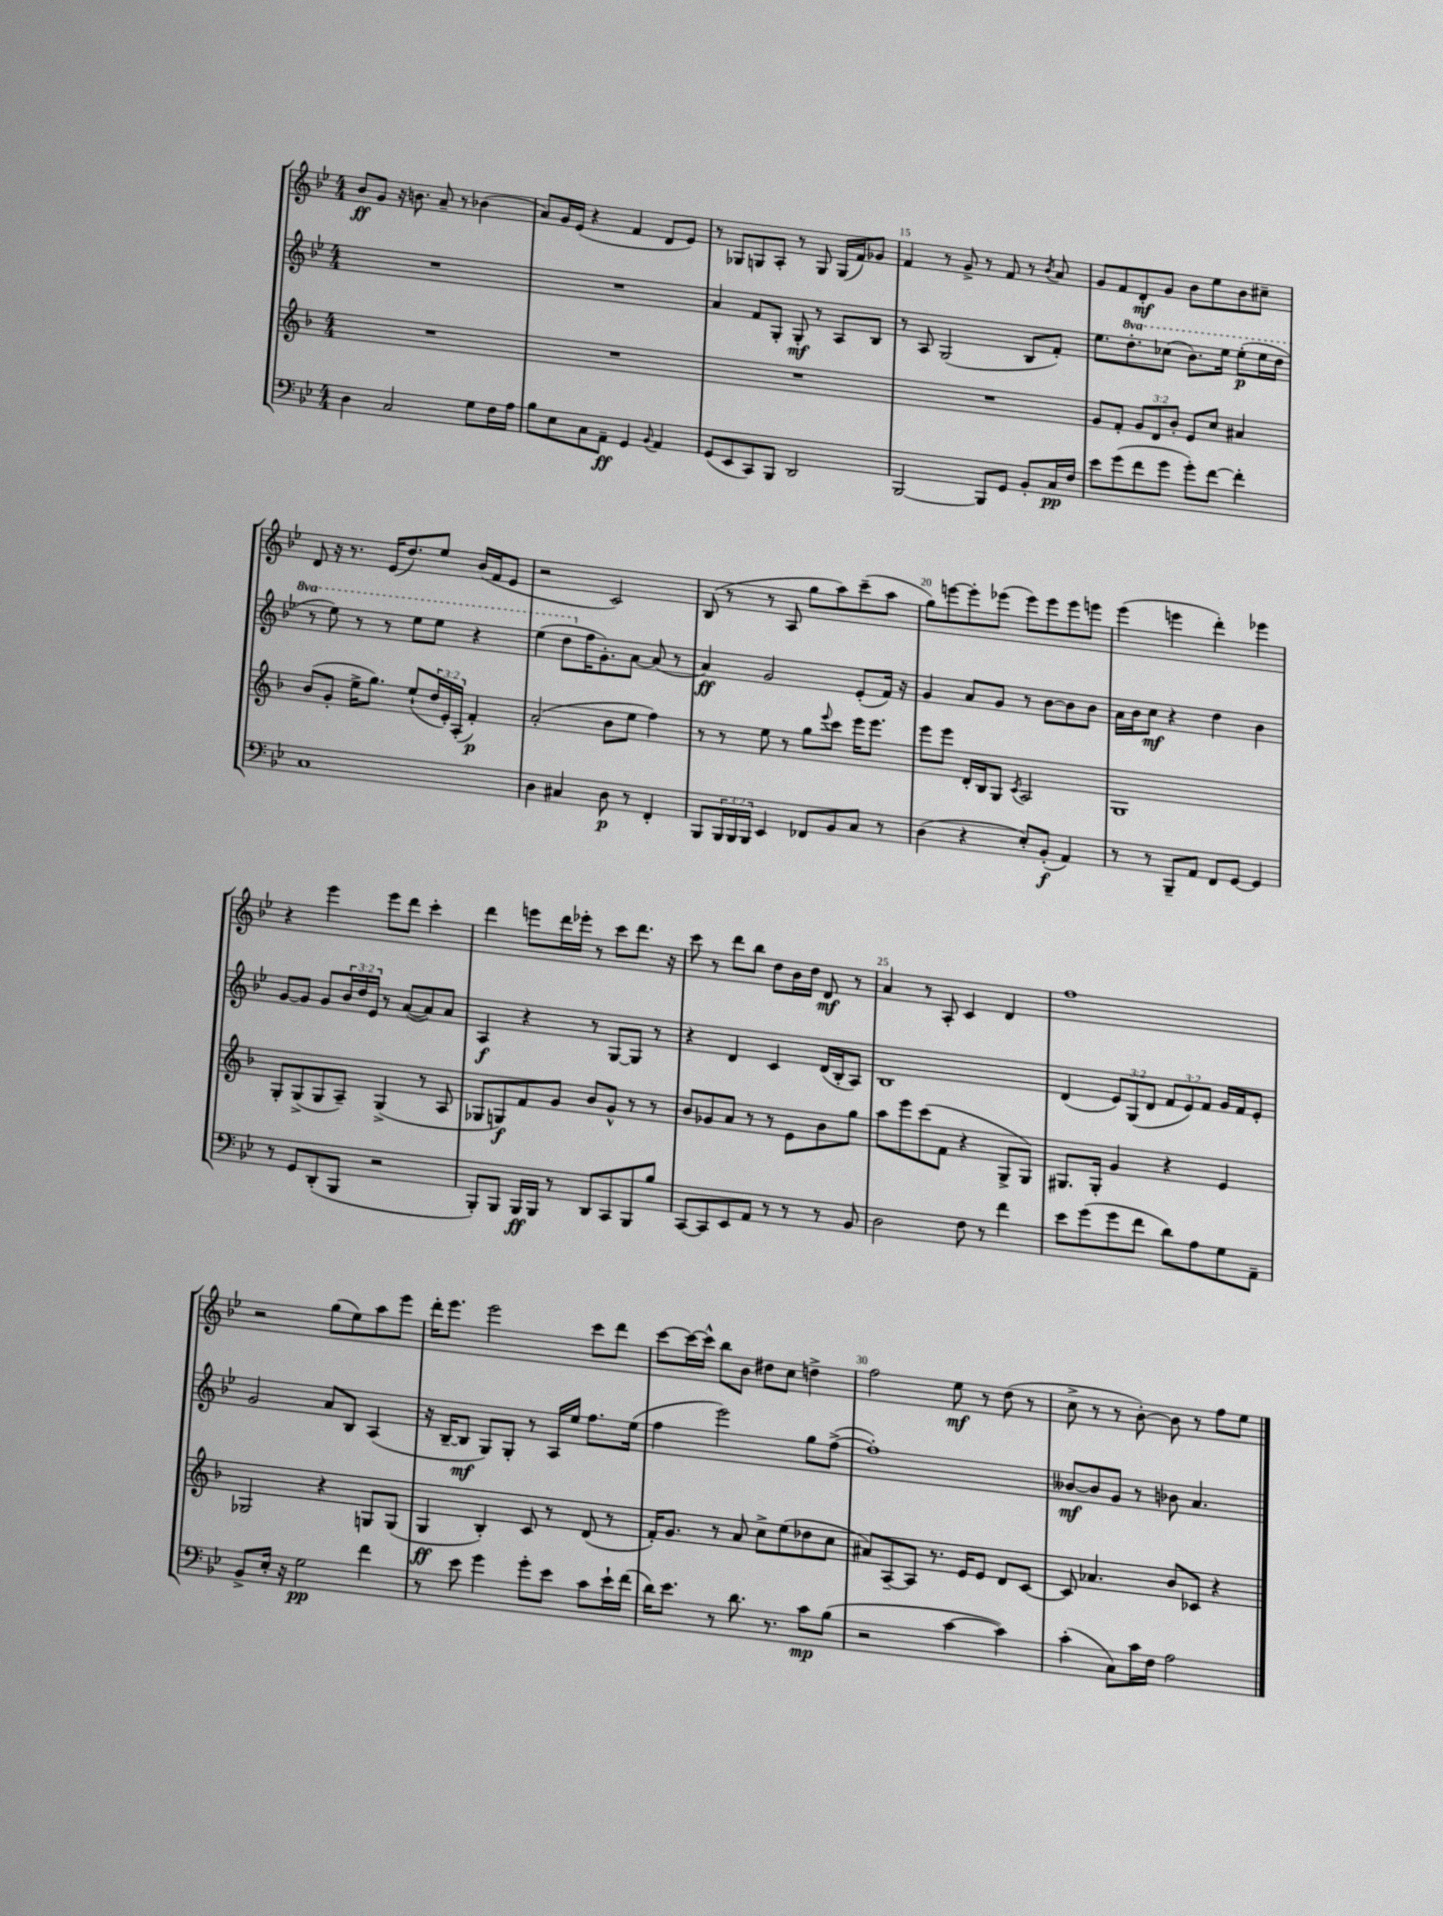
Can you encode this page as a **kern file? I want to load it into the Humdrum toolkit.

**kern	**dynam	**kern	**dynam	**kern	**dynam	**kern	**dynam
*part4	*part4	*part3	*part3	*part2	*part2	*part1	*part1
*staff4	*staff4	*staff3	*staff3	*staff2	*staff2	*staff1	*staff1
*clefF4	*	*clefG2	*	*clefG2	*	*clefG2	*
*k[b-e-]	*	*k[b-]	*	*k[b-e-]	*	*k[b-e-]	*
*M4/4	*	*M4/4	*	*M4/4	*	*M4/4	*
=12	=12	=12	=12	=12	=12	=12	=12
4D\	.	1r	.	1r	.	8b-/L	ff
.	.	.	.	.	.	8g/J	.
2C/	.	.	.	.	.	16r	.
.	.	.	.	.	.	8.bn\	.
.	.	.	.	.	.	8a~/	.
.	.	.	.	.	.	8r	.
8G\L	.	.	.	.	.	(4b-X\	.
16F\L	.	.	.	.	.	.	.
16A\JJ	.	.	.	.	.	.	.
=13	=13	=13	=13	=13	=13	=13	=13
8B-\L	.	1r	.	1r	.	8a/L)	.
8E-\	.	.	.	.	.	16g/L	.
.	.	.	.	.	.	(16e-/JJ	.
8C\	.	.	.	.	.	4r	.
8AA~\J	ff	.	.	.	.	.	.
4GG/	.	.	.	.	.	4f/	.
8qqBB-/	.	.	.	.	.	.	.
4AA/	.	.	.	.	.	8d/L	.
.	.	.	.	.	.	8e-/J)	.
=14	=14	=14	=14	=14	=14	=14	=14
(8GG/L	.	1r	.	4a/	.	8r	.
8EE-/	.	.	.	.	.	8G-X/L	.
8CC/)	.	.	.	8f/L	.	8Gn/	.
8BBB-/J	.	.	.	8G'/J	.	8A'/J	.
2DD/	.	.	.	8G'/	mf	8r	.
.	.	.	.	8r	.	8G/	.
.	.	.	.	8A/L	.	(16G/LL	.
.	.	.	.	.	.	16f/J)	.
.	.	.	.	8B-/J	.	8g-X/J	.
=15	=15	=15	=15	=15	=15	=15	=15
[2BBB-/	.	1r	.	8r	.	4f/	.
.	.	.	.	8A/	.	.	.
.	.	.	.	(2G/	.	8r	.
.	.	.	.	.	.	8g^/	.
8BBB-/L]	.	.	.	.	.	8r	.
8GG/J	.	.	.	.	.	8f/	.
8BB-'/L	.	.	.	8B-/L	.	8r	.
.	.	.	.	.	.	8qb-/	.
16C/L	pp	.	.	8f'/J)	.	8a/	.
16F/JJ	.	.	.	.	.	.	.
=16	=16	=16	=16	=16	=16	=16	=16
8e-\L	.	8g/L	.	8.ee-\L	.	8g/L	.
(8g\	.	8f'/J	.	.	.	8f/	.
*	*	*	*	*8va	*	*	*
.	.	.	.	8.ddd'\	.	.	.
8f\	.	12g/L	.	.	.	8d'/	mf
.	.	12d/	.	.	.	.	.
8g\J	.	.	.	(8ccc-X\J	.	8g/J	.
.	.	12b-'/J	.	.	.	.	.
8g'\L)	.	8e/L	.	8.bb-\L)	.	8b-\L	.
[8f\J	.	8cc/J	.	.	.	8ee-\	.
.	.	.	.	16eee-\Jk	.	.	.
4f'\]	.	4a#X/	.	(8eee-'\L	p	8b-\	.
.	.	.	.	16eee-\L	.	8cc#X~\J	.
.	.	.	.	16ddd\JJ	.	.	.
!!LO:LB:g=z
=17	=17	=17	=17	=17	=17	=17	=17
1C	.	(8b-/L	.	8r	.	8d/	.
.	.	8g'/J	.	8eee-\)	.	16r	.
.	.	.	.	.	.	8.r	.
.	.	16ee^\KL	.	8r	.	.	.
.	.	8.gg\J)	.	.	.	.	.
.	.	.	.	8r	.	(16e-/KL	.
.	.	.	.	.	.	8.dd/)	.
.	.	(8ee`/L	.	8eee-\L	.	.	.
.	.	24dd/L	.	8eee-\J	.	8ee-/J	.
.	.	24e'/)	.	.	.	.	.
.	.	(24A'/JJ	.	.	.	.	.
.	.	4f'/)	p	4r	.	(16b-/LL	.
.	.	.	.	.	.	16f/J	.
.	.	.	.	.	.	8e-/J	.
=18	=18	=18	=18	=18	=18	=18	=18
4D\	.	(2a'/	.	(4eee-\	.	2r	.
4C#X/	.	.	.	8ddd\L	.	.	.
*	*	*	*	*X8va	*	*	*
.	.	.	.	16ff\K	.	.	.
.	.	.	.	8.g'\)	.	.	.
8D\	p	8b-\L	.	.	.	2c/)	.
8r	.	8ee\J	.	[8a\J	.	.	.
4FF'/	.	4ff\)	.	(8a/]	.	.	.
.	.	.	.	8r	.	.	.
=19	=19	=19	=19	=19	=19	=19	=19
8BBB-/L	.	8r	.	4a/)	ff	(8B-/	.
24BBB-/L	.	8r	.	.	.	8r	.
24BBB-/	.	.	.	.	.	.	.
24BBB-/JJ	.	.	.	.	.	.	.
4EE-/	.	8ee\	.	2g/	.	8r	.
.	.	8r	.	.	.	8A/	.
8FF-X/L	.	8gg\L	.	.	.	8gg\L	.
.	.	8qqeee/	.	.	.	.	.
8BB-/	.	8ccc\J	.	.	.	8aa\)	.
8C/J	.	16eee\KL	.	(8e-'/L	.	(8ccc~\	.
.	.	8.eee\J	.	.	.	.	.
8r	.	.	.	16f/Jk)	.	8aa\J	.
.	.	.	.	16r	.	.	.
=20	=20	=20	=20	=20	=20	=20	=20
(4D\	.	8eee\L	.	4g/	.	8gg\L)	.
.	.	8eee\J	.	.	.	[8eeen\	.
4r	.	16d'/LL	.	8a/L	.	8eee'\]	.
.	.	16B-/J	.	.	.	.	.
.	.	8G/J	.	8g/J	.	(8eee-X\J	.
.	.	8qc/	.	.	.	.	.
8E-'/L)	.	2A/	.	8r	.	8eee-\L)	.
(8BB-'/J	f	.	.	[8b-\L	.	8eee-\	.
4AA/)	.	.	.	8b-\]	.	8eee-\	.
.	.	.	.	8b-\J	.	8eeen\J	.
=21	=21	=21	=21	=21	=21	=21	=21
8r	.	1G	.	16a\LL	.	(4eee-\	.
.	.	.	.	16b-\J	.	.	.
8r	.	.	.	8cc\J	mf	.	.
8BBB-~/L	.	.	.	4r	.	4eeen\	.
8AA/J	.	.	.	.	.	.	.
8FF/L	.	.	.	4dd\	.	4ddd'\)	.
[8GG/J	.	.	.	.	.	.	.
4GG/]	.	.	.	4b-\	.	4eee-X\	.
!!LO:LB:g=z
=22	=22	=22	=22	=22	=22	=22	=22
8r	.	8G'/L	.	[8g/L	.	4r	.
8GG/L	.	(8G^/	.	8g/J]	.	.	.
(8DD'/	.	8G/	.	8g/L	.	4eee-\	.
8BBB-/J	.	8A~/J)	.	24b-/L	.	.	.
.	.	.	.	24dd/	.	.	.
.	.	.	.	24e-/JJ	.	.	.
2r	.	(4G^/	.	8r	.	8eee-\L	.
.	.	.	.	([8a/L	.	8ddd\J	.
.	.	8r	.	8a/])	.	4ccc'\	.
.	.	8A/	.	8a/J	.	.	.
=23	=23	=23	=23	=23	=23	=23	=23
8BBB-'/L)	.	8G-X/L	.	4A/	f	4ddd\	.
8BBB-/J	.	8Gn/)	f	.	.	.	.
16BBB-/LL	ff	8f/	.	4r	.	8eeen\L	.
16BBB-/JJ	.	.	.	.	.	.	.
8r	.	8g/J	.	.	.	16ddd\L	.
.	.	.	.	.	.	16eee-X'\JJ	.
8DD/L	.	8b-/L	.	8r	.	8r	.
8CC/	.	8g^^/J	.	[8G/L	.	8ccc\L	.
8BBB-/	.	8r	.	8G/J]	.	8.ddd\J	.
8B-/J	.	8r	.	8r	.	.	.
.	.	.	.	.	.	16r	.
=24	=24	=24	=24	=24	=24	=24	=24
[8CC/L	.	8b-/L	.	4r	.	8ccc\	.
8CC/]	.	8g-X/	.	.	.	8r	.
8EE-/	.	8a/J	.	4d/	.	8ddd\L	.
8AA/J	.	8r	.	.	.	8bb-\J	.
8r	.	8r	.	4c/	.	8dd\L	.
8r	.	8e\L	.	.	.	16b-\L	.
.	.	.	.	.	.	16dd\JJ	.
8r	.	8b-\	.	(16d/LL	.	8d/	mf
.	.	.	.	16B-'/J	.	.	.
8BB-/	.	8gg\J	.	8A/J)	.	8r	.
=25	=25	=25	=25	=25	=25	=25	=25
2D\	.	8aa\L	.	1B-	.	4a/	.
.	.	8eee\	.	.	.	.	.
.	.	(8ccc\	.	.	.	8r	.
.	.	8f\J	.	.	.	8A'/	.
8F\	.	4r	.	.	.	4c/	.
8r	.	.	.	.	.	.	.
4f\	.	8G^/L	.	.	.	4d/	.
.	.	8G/J)	.	.	.	.	.
=26	=26	=26	=26	=26	=26	=26	=26
8e-\L	.	8.G#X/L	.	(4d/	.	1ff	.
(8g\	.	.	.	.	.	.	.
.	.	16G#'/Jk	.	.	.	.	.
8g\	.	4g/	.	12e-/L)	.	.	.
.	.	.	.	(12G/	.	.	.
8f\J	.	.	.	.	.	.	.
.	.	.	.	12d/J	.	.	.
8d\L)	.	4r	.	12f/L	.	.	.
.	.	.	.	12e-/)	.	.	.
8A\	.	.	.	.	.	.	.
.	.	.	.	12f/J	.	.	.
8G\	.	4e/	.	16g/LL	.	.	.
.	.	.	.	16f/J	.	.	.
8AA~\J	.	.	.	8e-'/J	.	.	.
!!LO:LB:g=z
=27	=27	=27	=27	=27	=27	=27	=27
8BB-^/L	.	2G-X/	.	2g/	.	2r	.
16E-'/Jk	.	.	.	.	.	.	.
16r	.	.	.	.	.	.	.
2G\	pp	.	.	.	.	.	.
.	.	4r	.	8a/L	.	(8gg\L	.
.	.	.	.	8B-/J	.	8ee-\)	.
4f\	.	8Gn/L	.	(4A/	.	8aa\	.
.	.	(8G/J	.	.	.	8eee-\J	.
=28	=28	=28	=28	=28	=28	=28	=28
8r	.	4G/	ff	16r	.	16ddd'\KL	.
.	.	.	.	[16B-~/KL	.	8.eee-\J	.
8e-\	.	.	.	8B-/J]	mf	.	.
4g\	.	4B-'/)	.	8G/L)	.	2eee-\	.
.	.	.	.	8G'/J	.	.	.
8g'\L	.	8c/	.	8r	.	.	.
8e-\J	.	8r	.	16A/LL	.	.	.
.	.	.	.	16ee-/JJ	.	.	.
8c\L	.	(8d/	.	8.ff\L	.	8ccc\L	.
16e-`\L	.	8r	.	.	.	8ddd\J	.
(16f\JJ	.	.	.	(16ee-\Jk	.	.	.
=29	=29	=29	=29	=29	=29	=29	=29
16d\KL)	.	16f'/KL)	.	4ff\	.	[8ccc\L	.
8.e-\J	.	8.g/J	.	.	.	.	.
.	.	.	.	.	.	16ccc\L_	.
.	.	.	.	.	.	16ccc^^\JJ]	.
8r	.	8r	.	2eee-\)	.	8bb-\L	.
8.d\	.	8a/	.	.	.	8b-\J	.
.	.	8cc^\L	.	.	.	8dd#X\L	.
8.r	.	.	.	.	.	.	.
.	.	(8ee\	.	.	.	8cc\J	.
8c\L	mp	8dd-X\	.	8gg\L	.	4ddn^\	.
(8B-\J	.	8cc\J	.	([8ff^\J	.	.	.
=30	=30	=30	=30	=30	=30	=30	=30
2r	.	8a#X/L)	.	1ff'])	.	2ff\	.
.	.	[8A~/	.	.	.	.	.
.	.	8A/J]	.	.	.	.	.
.	.	8.r	.	.	.	.	.
[4c\	.	.	.	.	.	8ee-\	mf
.	.	16e/KL	.	.	.	.	.
.	.	8e/J	.	.	.	8r	.
4c\])	.	8d/L	.	.	.	(8dd\	.
.	.	[8c/J	.	.	.	8r	.
=31	=31	=31	=31	=31	=31	=31	=31
(4c'\	.	8c/]	.	[8b--X/L	mf	8cc^\	.
.	.	4.a-X/	.	8b--/]	.	8r	.
8C\L)	.	.	.	8g/J	.	8r	.
16c\L	.	.	.	8r	.	[8b-'\)	.
16F\JJ	.	.	.	.	.	.	.
2A\	.	8b-/L	.	8b-X\	.	8b-\]	.
.	.	8c-X/J	.	4.a/	.	8r	.
.	.	4r	.	.	.	8ff\L	.
.	.	.	.	.	.	8ee-\J	.
==	==	==	==	==	==	==	==
*-	*-	*-	*-	*-	*-	*-	*-
